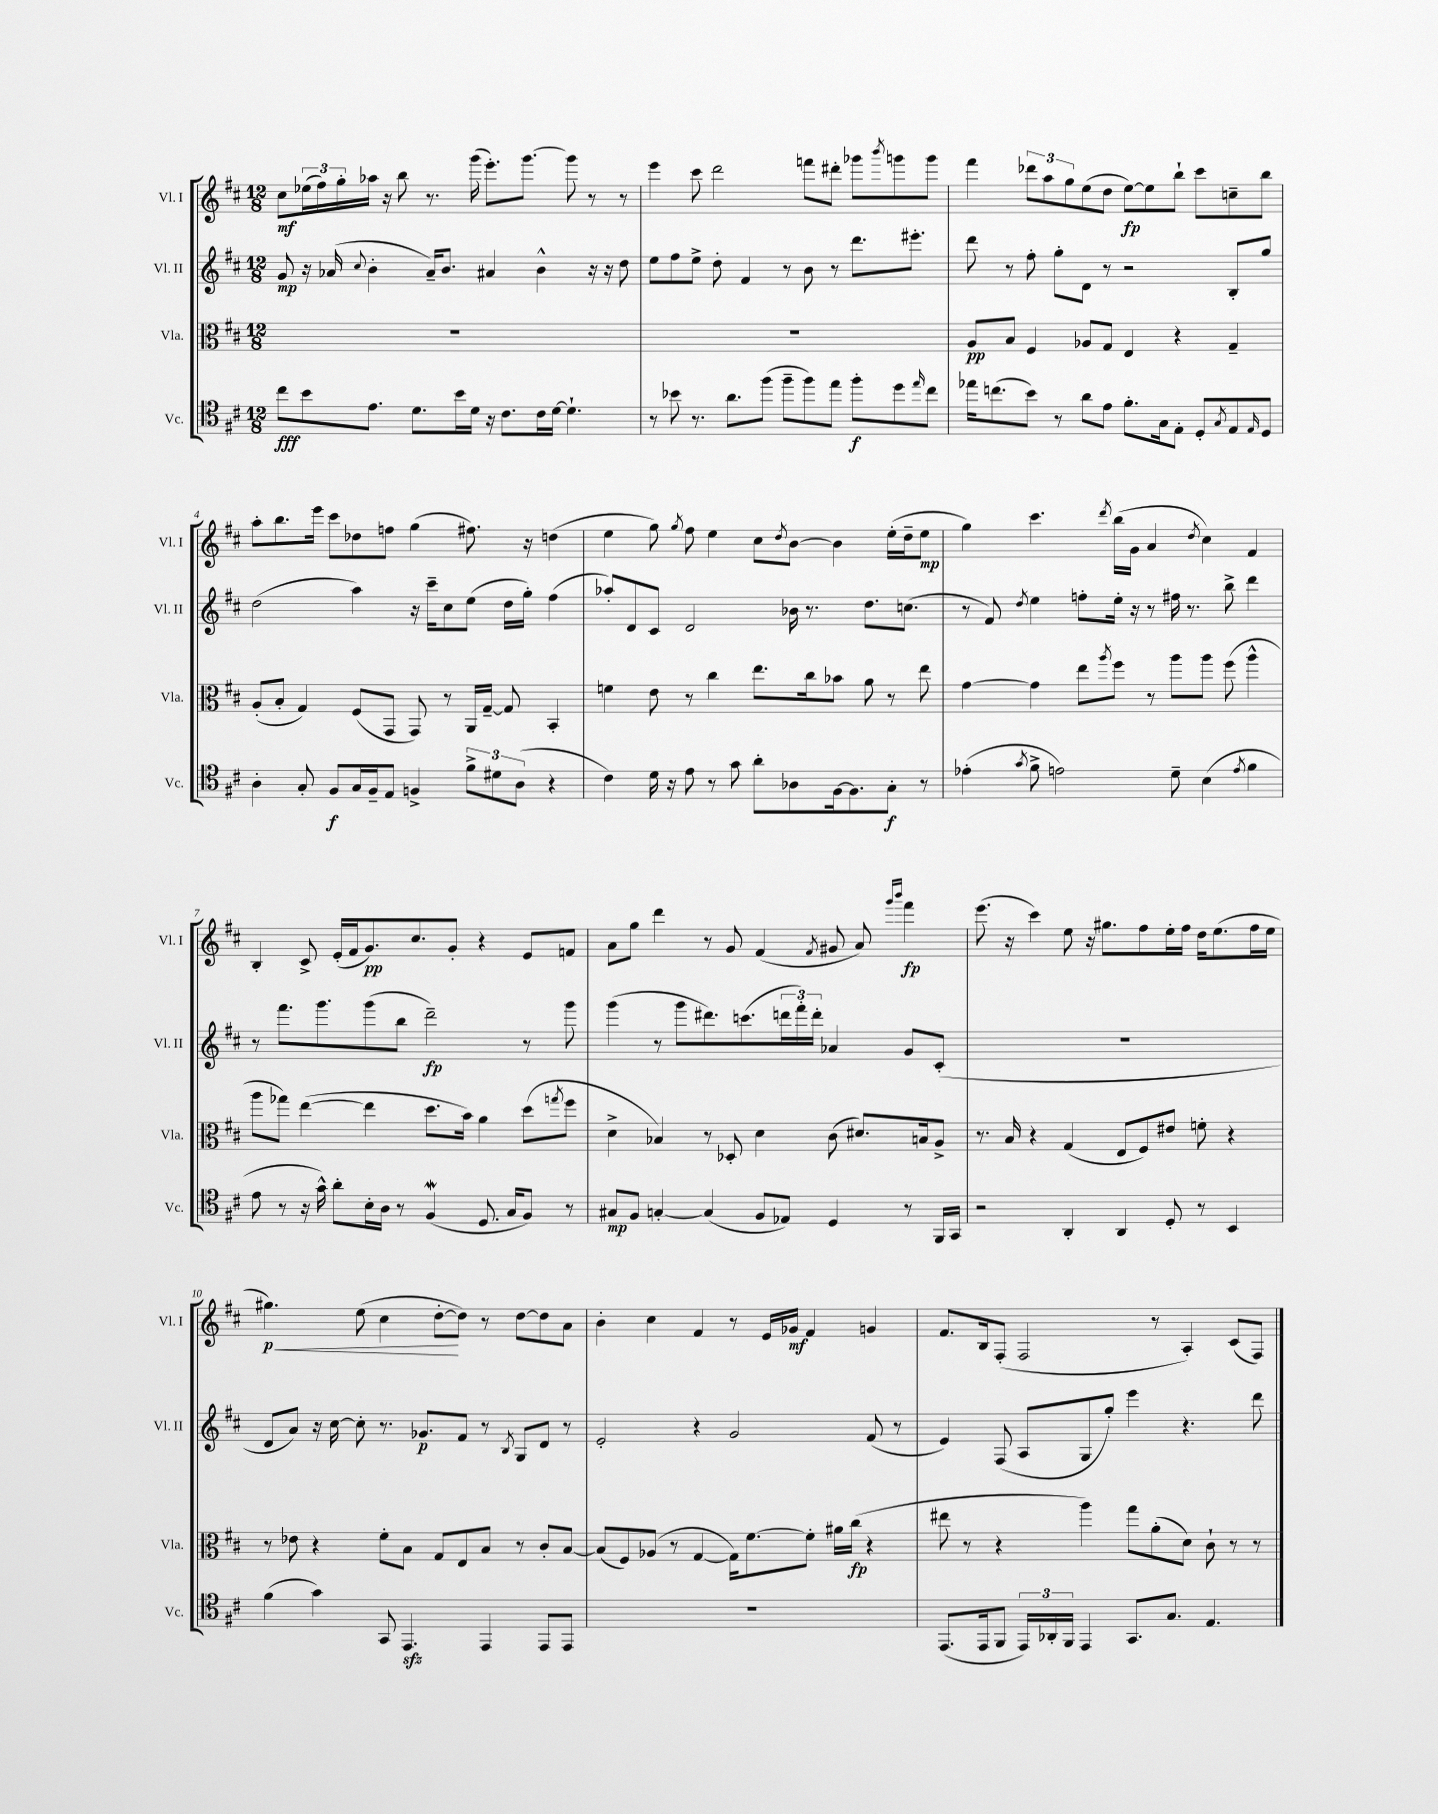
<<
\new StaffGroup <<
\new Staff = "s0" \with { instrumentName = "Vl. I" shortInstrumentName = "Vl. I" } {
    \clef treble \key d \major \numericTimeSignature \time 12/8
    cis''8\mf \tuplet 3/2 { ees''16( fis''16) g''16-. } aes''16 r16 b''8 r8. g'''16( e'''8.-.) g'''8.~ g'''8 r8 r8 |
    e'''4 cis'''8 d'''2 f'''8 dis'''8-. ges'''8 \acciaccatura { b'''8 } g'''8 g'''8 |
    fis'''4 \tuplet 3/2 { des'''8 a''8 g''8 } e''8( d''8 e''8~\fp) e''8 b''8-! cis'''8 c''8-- b''8 |
    a''8-. b''8. e'''16 cis'''8 des''8 f''8 g''4( fis''8.) r16 d''4( |
    e''4 g''8) \acciaccatura { g''8 } fis''8 e''4 cis''8 \acciaccatura { d''8 } b'8~ b'4 e''16-.( d''16-- e''8\mp |
    g''4) cis'''4. \acciaccatura { d'''8 } b''16( g'16 a'4 \acciaccatura { d''8 } cis''4) fis'4 |
    b4-. cis'8-> e'16-.( fis'16 g'8.\pp) cis''8. g'8-. r4 e'8 f'8 |
    a'8 g''8 d'''4 r8 g'8 fis'4( \acciaccatura { fis'8 } gis'8 a'8) \grace { g'''16 b'''16 } fis'''4\fp |
    e'''8.( r16 cis'''4) e''8 r16 gis''8. fis''8 e''16-. fis''16 d''16 e''8.( fis''16 e''16 |
    gis''4.\p\<) e''8( cis''4 d''8~-.\! d''8) r8 d''8~ d''8 a'8 |
    b'4-. cis''4 fis'4 r8 e'16 ges'16\mf fis'4 g'4 |
    fis'8. b16 fis8-.( fis2 r8 a4-.) cis'8( fis8) \bar "|." |
}
\new Staff = "s1" \with { instrumentName = "Vl. II" shortInstrumentName = "Vl. II" } {
    \clef treble \key d \major \numericTimeSignature \time 12/8
    g'8\mp r16 aes'16( \appoggiatura { cis''8 } b'4-. aes'16--) b'8. ais'4 b'4-^ r16 r16 d''8 |
    e''8 fis''8 e''8-> d''8-. fis'4 r8 b'8 r8 d'''8. eis'''8.-. |
    d'''8 r8 fis''8-. g''8-. d'8 r8 r2 b8-. g''8 |
    d''2( a''4) r16 cis'''16-- cis''8 e''8( d''16 g''16-.) fis''4( |
    aes''8-.) d'8 cis'8 d'2 bes'16 r8. d''8. c''8.( |
    r8 fis'8) \acciaccatura { d''8 } e''4 f''8-. e''16-. r16 r8 fis''16 r8. b''8-> d'''4 |
    r8 fis'''8. g'''8. g'''8( b''8 d'''2--\fp) r8 g'''8 |
    g'''4( r8 g'''8 dis'''8.) c'''8.( \tuplet 3/2 { d'''16 fis'''16-.) d'''16-. } aes'4 g'8 cis'8-.( |
    R1. |
    d'8 a'8) r16 cis''16~ cis''8-. r8. ges'8.\p fis'8 r8 \acciaccatura { b8 } g8 d'8 r8 |
    e'2-. r4 g'2 fis'8( r8 |
    e'4) fis8( a8 g8 g''8-.) e'''4 r4. d'''8 \bar "|." |
}
\new Staff = "s2" \with { instrumentName = "Vla." shortInstrumentName = "Vla." } {
    \clef alto \key d \major \numericTimeSignature \time 12/8
    R1. |
    R1. |
    a8\pp b8 fis4 aes8 g8 e4 r4 g4-- |
    a8-.( b8-. g4) fis8( g,8 g,8) r8 a,16 g16~-- g8 b,4-. |
    f'4 e'8 r8 cis''4 e''8. cis''16 bes'8 a'8 r8 e''8 |
    g'4~ g'4 e''8 \acciaccatura { a''8 } fis''8 r8 a''8 a''8 fis''8( a''4-^ |
    a''8 ges''8) e''4~( e''4 d''8. b'16) a'4 d''8( \acciaccatura { g''8 } fis''8 |
    d'4-> bes4) r8 des8-. d'4 cis'8( dis'8.) b16 a8-> |
    r8. b16 r4 g4( e8 fis8) eis'8 f'8-. r4 |
    r8 ees'8 r4 fis'8-. b8 g8 e8 b8 r8 cis'8-. b8~ |
    b8( fis8) aes8( r8 g4~ g16) fis'8.~ fis'8-. ais'16 cis''16\fp( r4 |
    eis''8 r8 r4 a''4) g''8 a'8-.( d'8) cis'8-! r8 r8 \bar "|." |
}
\new Staff = "s3" \with { instrumentName = "Vc." shortInstrumentName = "Vc." } {
    \clef tenor \key d \major \numericTimeSignature \time 12/8
    cis''8\fff b'8 e'8. d'8. b'16 d'16 r16 cis'8. cis'16 d'16~ d'4.-! |
    r8 bes'8 r8. a'8. fis''8( fis''8-- fis''8) e''8 fis''8-.\f d''8 \grace { e''16 } cis''8 |
    ees''16 c''8.( b'8) r8 a'8 e'8 fis'8.-. g16 e8-. d8-. \acciaccatura { g8 } e8 \grace { e16 } d8 |
    a4-. g8-. fis8\f g16 fis16-- e8 f4-> \tuplet 3/2 { fis'8-> dis'8 a8( } r4 |
    cis'4) d'16 r16 e'8 r8 g'8 a'8-. aes8 fis16~ fis8. g8-.\f r8 |
    ees'4-.( \acciaccatura { g'8 } fis'8-> e'2) d'8-- b4( \acciaccatura { e'8 } fis'4 |
    e'8 r8 r16 g'16-^) a'8-. b16-. a16 r8 fis4\mordent( d8. g16 fis8) r8 |
    gis8\mp fis8 g4~-. g4( fis8 ees8) d4 r8 fis,16 g,16 |
    r2 a,4-. a,4 d8-. r8 b,4 |
    fis'4( g'4) g,8 e,4.\sfz e,4 e,8 e,8 |
    R1. |
    e,8.( e,16 fis,8 \tuplet 3/2 { e,16) aes,16-. fis,16 } e,4 g,8. g8. e4. \bar "|." |
}
>>
>>
